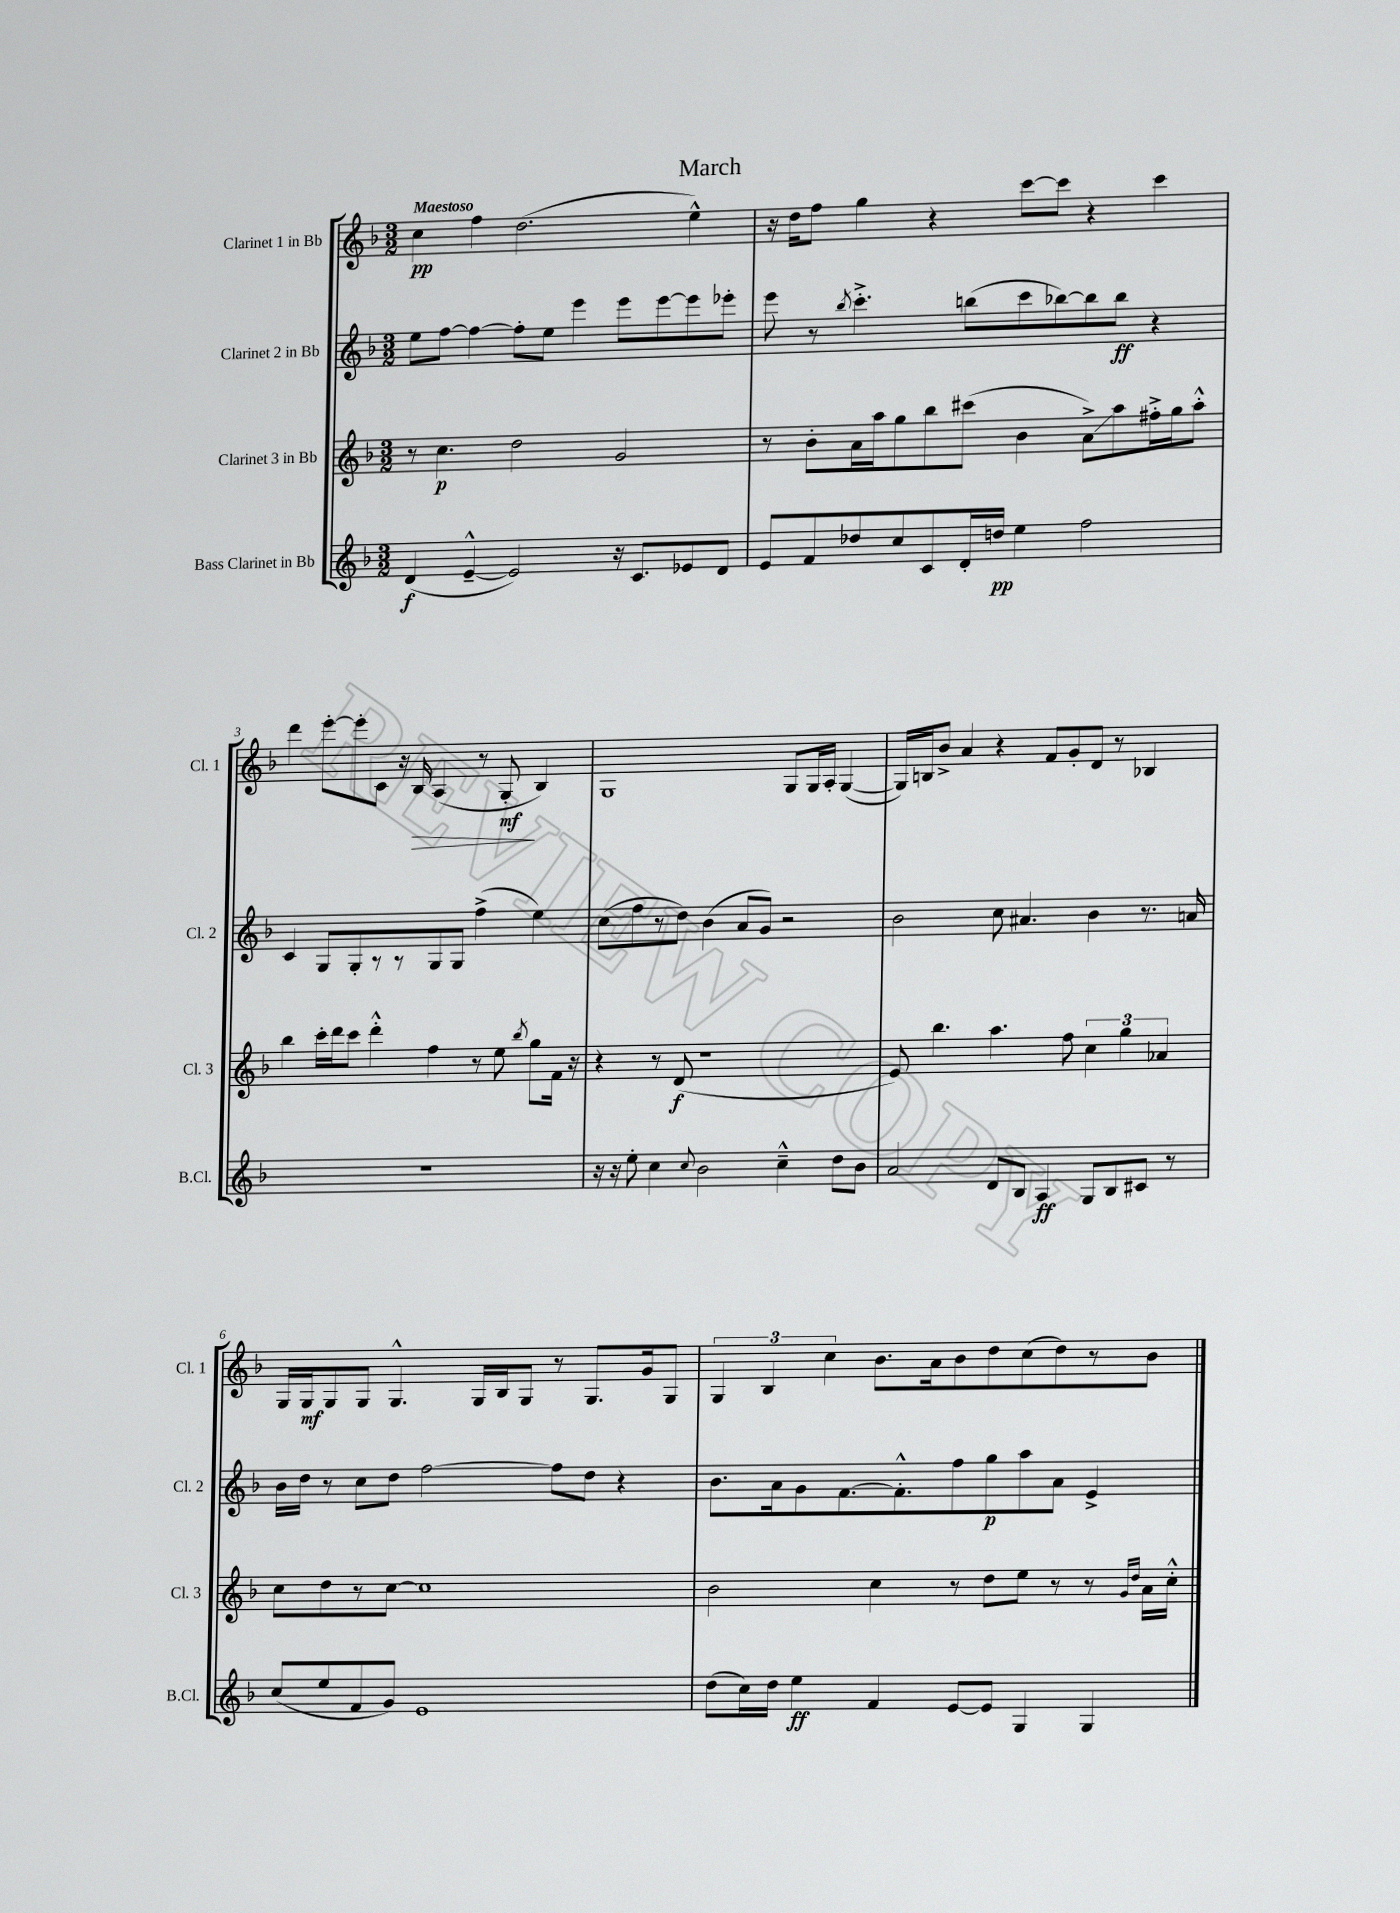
\header { title = "March" }
<<
\new StaffGroup <<
\new Staff = "s0" \with { instrumentName = "Clarinet 1 in Bb" shortInstrumentName = "Cl. 1" } {
    \clef treble \key f \major \numericTimeSignature \time 3/2 \tempo "Maestoso"
    \autoBeamOff c''4\pp f''4 d''2.( e''4-^) |
    r16 d''16[ f''8] g''4 r4 c'''8[~ c'''8] r4 c'''4 |
    d'''4 e'''8[~-. e'''8-. c'8] r16 bes16\> a4( r8 g8-.\mf\! bes4) |
    g1 g8[ g16 a16]-. g4~( |
    g16[) b16 bes'8]-> a'4 r4 f'8[ g'8-. d'8] r8 bes4 |
    g16[ g16\mf g8 g8] g4.-^ g16[ bes16 g8] r8 g8.[ g'16 g8] |
    \tuplet 3/2 { g4 bes4 c''4 } bes'8.[ a'16 bes'8 d''8 c''8( d''8) r8 bes'8] \bar "|." |
}
\new Staff = "s1" \with { instrumentName = "Clarinet 2 in Bb" shortInstrumentName = "Cl. 2" } {
    \clef treble \key f \major \numericTimeSignature \time 3/2
    \autoBeamOff e''8[ f''8]~ f''4~ f''8[-. e''8] e'''4 e'''8[ e'''8~ e'''8 ees'''8]-. |
    e'''8 r8 \acciaccatura { bes''8 } c'''4.-.-> b''8[( c'''8 bes''8~) bes''8 bes''8]\ff r4 |
    c'4 g8[ g8-. r8 r8 g8 g8] f''4->( e''4) |
    c''8[( f''8 r8 d''8]) bes'4( a'8[ g'8]) r2 |
    bes'2 c''8 ais'4. bes'4 r8. a'16 |
    bes'16[ d''16] r8 c''8[ d''8] f''2~ f''8[ d''8] r4 |
    bes'8.[ a'16 g'8 f'8.~ f'8.-.-^ f''8 g''8\p a''8 a'8] e'4-> \bar "|." |
}
\new Staff = "s2" \with { instrumentName = "Clarinet 3 in Bb" shortInstrumentName = "Cl. 3" } {
    \clef treble \key f \major \numericTimeSignature \time 3/2
    \autoBeamOff r8 c''4.\p d''2 g'2 |
    r8 bes'8[-. a'16 a''16 g''8 bes''8 cis'''8]( bes'4 a'8[->\glissando) a''8 fis''16-.-> g''16 a''8]-.-^ |
    bes''4 c'''16[-. d'''16 c'''8] d'''4-.-^ f''4 r8 e''8 \acciaccatura { bes''8 } g''8[ f'16] r16 |
    r4 r8 d'8\f( r1 |
    e'8) bes''4. a''4. f''8 \tuplet 3/2 { c''4 g''4 aes'4 } |
    c''8[ d''8 r8 c''8]~ c''1 |
    bes'2 c''4 r8 d''8[ e''8] r8 r8 \grace { g'16[ d''16] } a'16[ c''16]-.-^ \bar "|." |
}
\new Staff = "s3" \with { instrumentName = "Bass Clarinet in Bb" shortInstrumentName = "B.Cl." } {
    \clef treble \key f \major \numericTimeSignature \time 3/2
    \autoBeamOff d'4\f( e'4~---^ e'2) r16 c'8.[ ees'8 d'8] |
    e'8[ f'8 des''8 c''8 c'8 d'16-. d''16]\pp e''4 f''2 |
    R1. |
    r16 r16 e''8-. c''4 \appoggiatura { c''8 } bes'2 c''4---^ d''8[ bes'8] |
    a'2 d'8[ bes8] a4\ff g8[ bes8 cis'8] r8 |
    c''8[( e''8 f'8 g'8]) e'1 |
    d''8[( c''16) d''16] e''4\ff f'4 e'8[~ e'8] g4 g4 \bar "|." |
}
>>
>>
